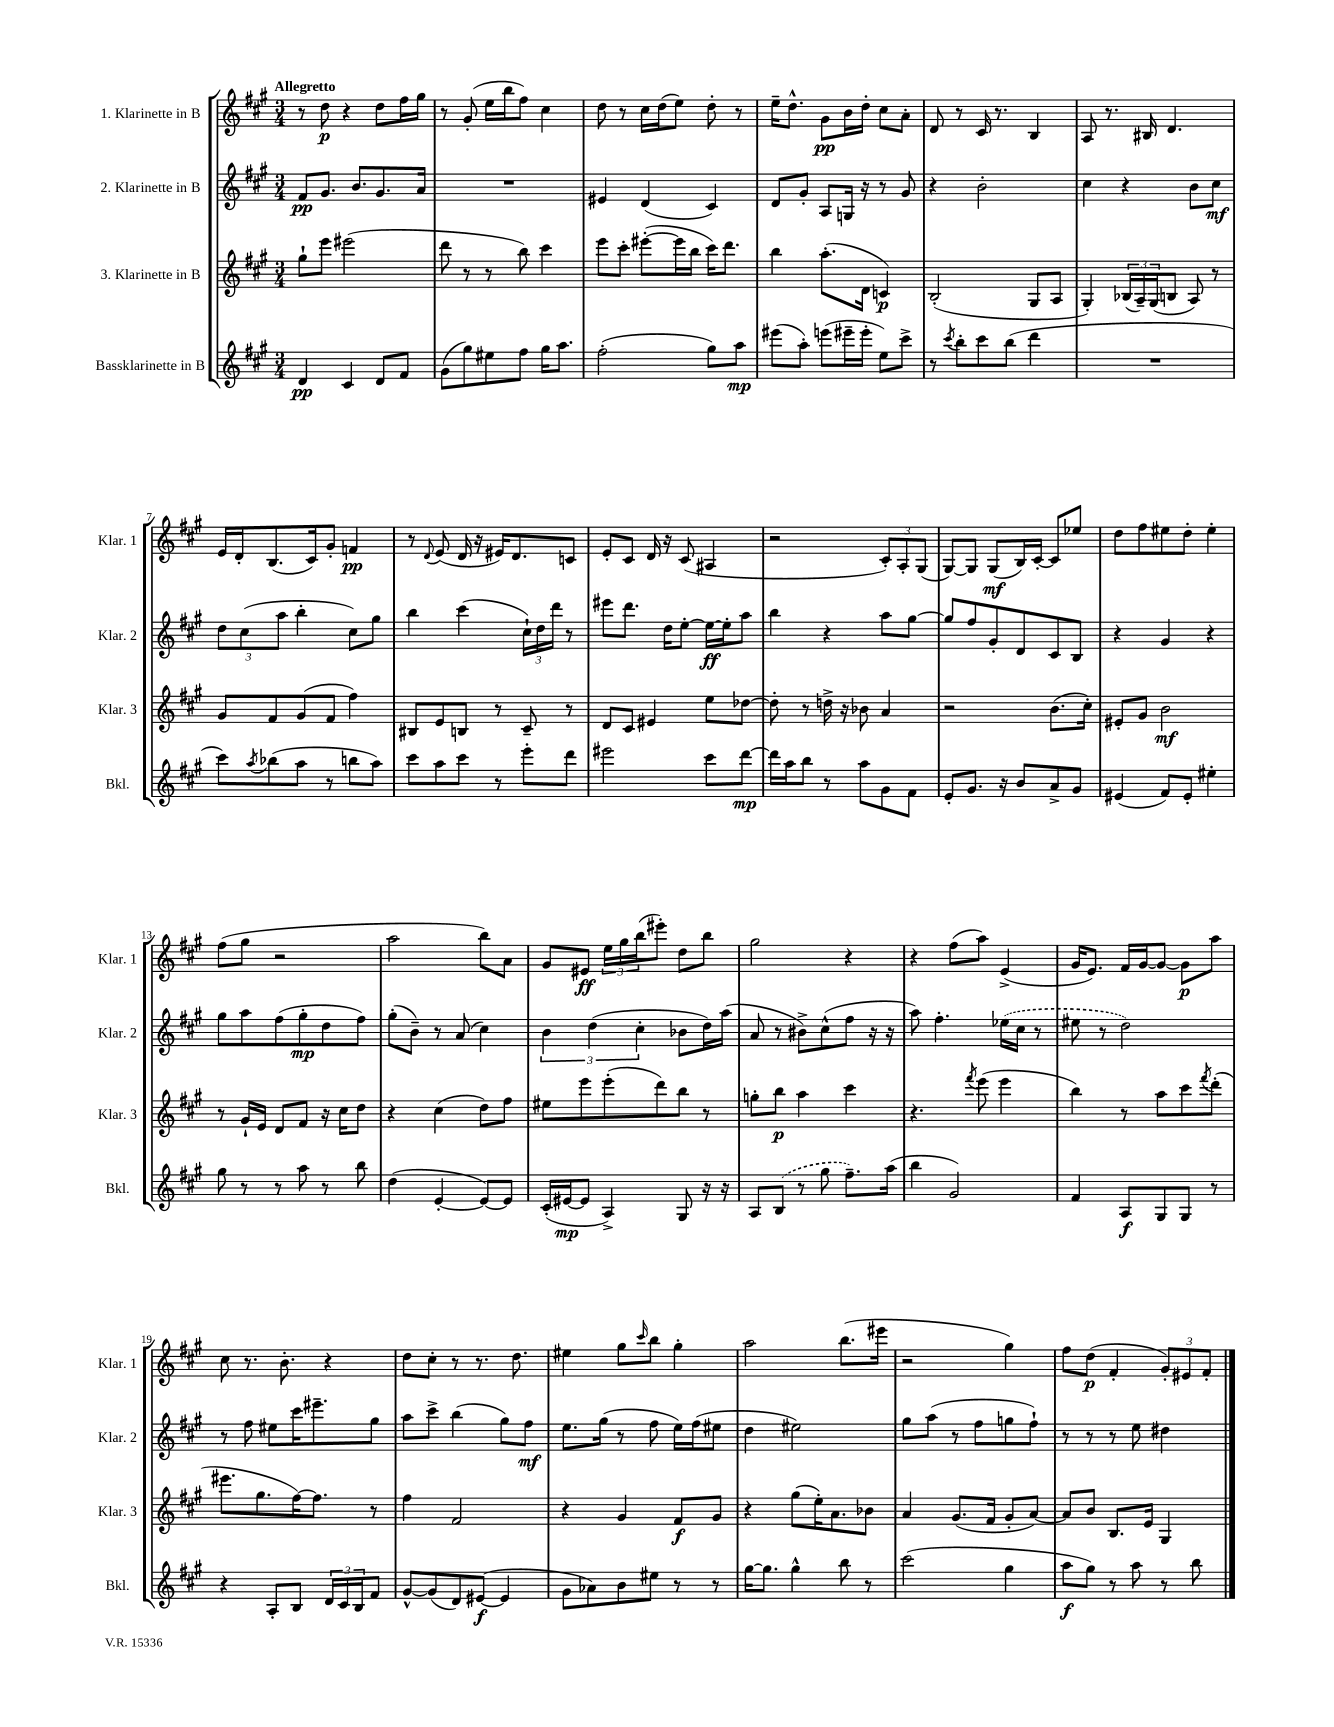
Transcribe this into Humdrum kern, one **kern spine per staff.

**kern	**kern	**kern	**kern
*staff4	*staff3	*staff2	*staff1
*clefG2	*clefG2	*clefG2	*clefG2
*k[f#c#g#]	*k[f#c#g#]	*k[f#c#g#]	*k[f#c#g#]
*M3/4	*M3/4	*M3/4	*M3/4
4d	8gg#`	8f#	8r
.	8eee	8.g#	8dd
4c#	(2eee#	.	4r
.	.	8.b	.
8d	.	8.g#	8dd
8f#	.	.	16ff#
.	.	16a	16gg#
=	=	=	=
(8g#	8ddd	2.r	8r
8gg#)	8r	.	(8g#'
8ee#	8r	.	16ee
.	.	.	16bb
8ff#	8bb)	.	8ff#)
16gg#	4ccc#	.	4cc#
8.aa	.	.	.
=	=	=	=
(2ff#'	8eee	4e#	8dd
.	8ccc#'	.	8r
.	([8eee#'	(4d	16cc#
.	.	.	(16dd
.	16eee#]	.	8ee)
.	16bb	.	.
8gg#)	16ccc#)	4c#)	8dd'
.	8.ddd	.	.
8aa	.	.	8r
=	=	=	=
(8eee#	4bb	8d	16ee~
.	.	.	8.dd^^
8aa')	.	8g#'	.
(8eee	(8.aa'	8A	8g#
16eee#~	.	16G	16b
16eee#'	16d	16r	16dd'
8ee)	4c)	8r	8cc#
8ccc#^	.	8g#	8a'
=	=	=	=
8r	(2B'	4r	8d
8qccc#	.	.	.
8bb'	.	.	8r
8ccc#	.	2b'	16c#
.	.	.	8.r
(8bb	.	.	.
4ddd	8G#	.	4B
.	8A	.	.
=	=	=	=
2.r	4G#')	4cc#	8A
.	.	.	8.r
.	(24B-	4r	.
.	24A~)	.	.
.	.	.	16B#
.	(24G#	.	.
.	8B	.	4.d
.	8A)	8b	.
.	8r	8cc#	.
=	=	=	=
8ccc#)	8g#	12dd	16e
.	.	.	16d'
.	.	(12cc#	.
8qaa	.	.	.
(8bb-	8f#	.	(8.B
.	.	12aa	.
8aa	(8g#	4bb'	.
.	.	.	16c#)
8r	8f#	.	8g#'
8bb	4ff#)	8cc#)	4f
8aa)	.	8gg#	.
=	=	=	=
8ccc#	8B#	4bb	8r
.	.	.	8qqd
8aa	8e	.	(8e
8ccc#	8B	(4ccc#	16d
.	.	.	16r
8r	8r	.	16e#)
.	.	.	8.d
8eee'	8c#~	24cc#`)	.
.	.	24dd	.
.	.	24ddd	.
8ddd	8r	8r	8c
=	=	=	=
2eee#	8d	8eee#	8e'
.	8c#	8.ddd	8c#
.	4e#	.	16d
.	.	16dd	16r
.	.	[8ee'	(8c#
8ccc#	8ee	16ee_	4A#
.	.	16ee']	.
[8ddd	[8dd-	8aa	.
=	=	=	=
16ddd]	8dd-']	4bb	2r
16aa	.	.	.
8bb	8r	.	.
8r	16dd^	4r	.
.	16r	.	.
8aa	8b-	.	.
8g#	4a	8aa	12c#')
.	.	.	12A'
8f#	.	[8gg#	.
.	.	.	(12G#
=	=	=	=
8e'	2r	8gg#]	[8G#)
8.g#	.	8ff#	8G#]
.	.	8g#'	(8G#
16r	.	.	.
8b	.	8d	16B)
.	.	.	[16c#'
8a^	(8.b	8c#	8c#]
8g#	.	8B	8ee-
.	16cc#')	.	.
=	=	=	=
(4e#	8e#'	4r	8dd
.	8g#	.	8ff#
8f#)	2b	4g#	8ee#
8e#'	.	.	8dd'
4ee#'	.	4r	4ee#'
=	=	=	=
8gg#	8r	8gg#	(8ff#
8r	16g#`	8aa	8gg#
.	16e	.	.
8r	8d	(8ff#	2r
8aa	8f#	8gg#'	.
8r	16r	8dd	.
.	16cc#	.	.
8bb	8dd	8ff#)	.
=	=	=	=
(4dd	4r	(8gg#'	2aa
.	.	8b~)	.
[4e'	(4cc#	8r	.
.	.	(8a	.
8e_)	8dd)	4cc#)	8bb)
8e]	8ff#	.	8a
=	=	=	=
(16c#'	8ee#	6b	8g#
[16e#	.	.	.
8e#]	8eee	.	8e#
.	.	(6dd	.
4A^)	(8eee'	.	24ee
.	.	.	24gg#
.	.	6cc#'	(24bb
.	8ddd)	.	8eee#')
8G#	8bb	8b-	8dd
16r	8r	16dd)	8bb
16r	.	(16aa	.
=	=	=	=
8A	8gg'	8a	2gg#
(8B	8bb	8r	.
8r	4aa	8b#^)	.
8gg#	.	(8cc#^^	.
8.ff#~)	4ccc#	8ff#	4r
.	.	16r	.
(16aa	.	16r	.
=	=	=	=
4bb	4.r	8aa)	4r
.	.	4.ff#'	.
2g#)	.	.	(8ff#
.	8qfff#	.	.
.	(8eee	.	8aa)
.	4eee	(16ee-	(4e^
.	.	16cc#	.
.	.	8r	.
=	=	=	=
4f#	4bb)	8ee#	16g#
.	.	.	8.e)
.	.	8r	.
8A	8r	2dd)	16f#
.	.	.	[16g#
8G#	8aa	.	8g#_
8G#	8ccc#	.	8g#]
.	8qfff#	.	.
8r	(8ddd'	.	8aa
=	=	=	=
4r	8.eee#	8r	8cc#
.	.	8ff#	8.r
.	8.gg#	.	.
8A'	.	8ee#	.
.	.	.	8.b'
8B	[16ff#)	16ccc#	.
.	8.ff#]	8.eee#~	.
24d	.	.	4r
24c#	.	.	.
24B	.	.	.
8f#	8r	8gg#	.
=	=	=	=
[8g#^^	4ff#	8aa	8dd
(8g#]	.	8ccc#^	8cc#'
8d)	2f#	(4bb	8r
([8e#	.	.	8.r
4e#]	.	8gg#)	.
.	.	.	8.dd
.	.	8ff#	.
=	=	=	=
8g#	4r	8.ee	4ee#
8a-)	.	.	.
.	.	(16gg#	.
8b	4g#	8r	8gg#
.	.	.	16qqccc#
8ee#	.	8ff#	8bb
8r	8f#	16ee)	4gg#'
.	.	(16ff#	.
8r	8g#	8ee#	.
=	=	=	=
[16gg#	4r	4dd	2aa
8.gg#]	.	.	.
4gg#^^	(8gg#	2ee#)	.
.	16ee')	.	.
.	8.a	.	.
8bb	.	.	(8.bb
8r	8b-	.	.
.	.	.	16eee#
=	=	=	=
(2ccc#	4a	8gg#	2r
.	.	(8aa	.
.	(8.g#	8r	.
.	.	8ff#	.
.	16f#	.	.
4gg#	8g#'	8gg	4gg#)
.	[8a)	8ff#`)	.
=	=	=	=
8aa	8a]	8r	8ff#
8gg#)	8b	8r	(8dd
8r	8.B	8r	4f#'
8aa	.	8ee	.
.	16e	.	.
8r	4G#	4dd#	12g#')
.	.	.	12e#
8bb	.	.	.
.	.	.	12f#'
==	==	==	==
*-	*-	*-	*-
